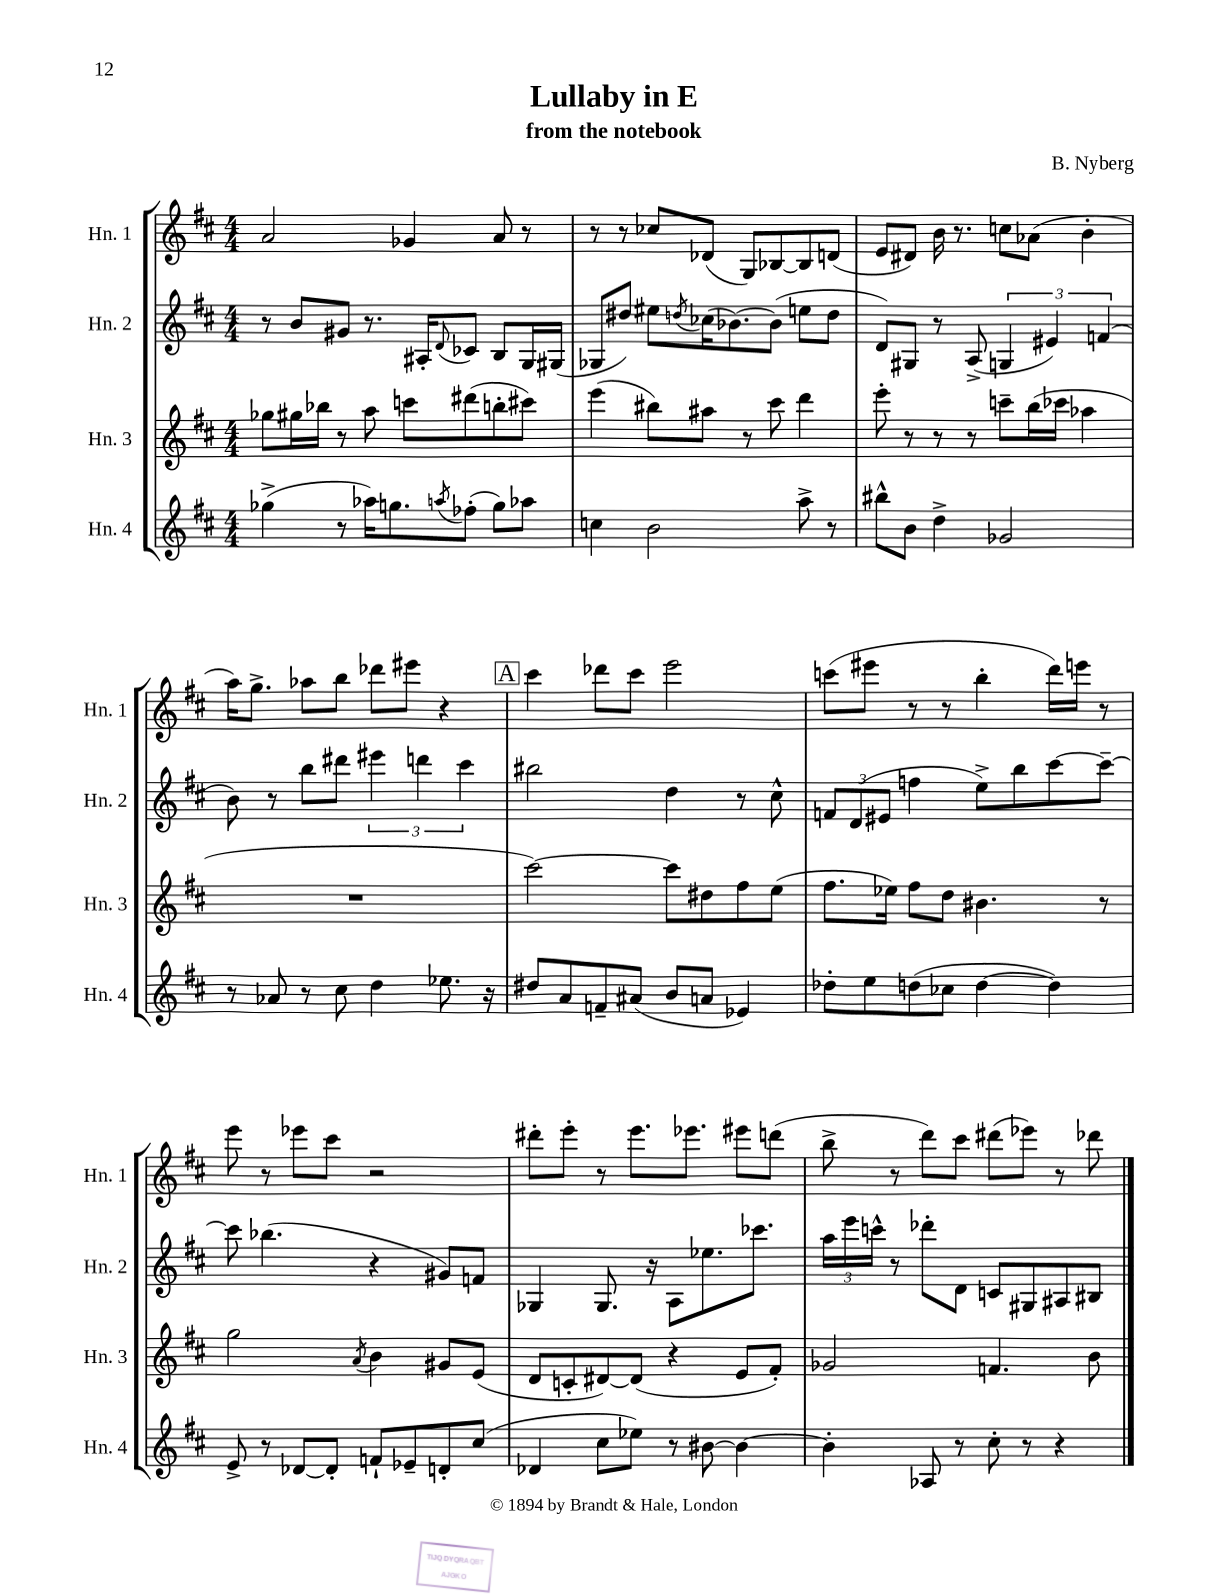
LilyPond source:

\header { title = "Lullaby in E" composer = "B. Nyberg" subtitle = "from the notebook" }
<<
\new StaffGroup <<
\new Staff = "s0" \with { instrumentName = "Hn. 1" shortInstrumentName = "Hn. 1" } {
    \clef treble \key d \major \numericTimeSignature \time 4/4
    a'2 ges'4 a'8 r8 |
    r8 r8 ces''8 des'8( g8) bes8~ bes8 d'8( |
    e'8 dis'8) b'16 r8. c''8 aes'8( b'4-. |
    a''16) g''8.-> aes''8 b''8 des'''8 eis'''8 r4 |
    \mark \markup { \box "A" } cis'''4 des'''8 cis'''8 e'''2 |
    c'''8( eis'''8 r8 r8 b''4-. d'''16) e'''16 r8 |
    e'''8 r8 ees'''8 cis'''8 r2 |
    dis'''8-. e'''8-. r8 e'''8. ees'''8. eis'''8 d'''8( |
    b''8-> r8 d'''8) cis'''8 dis'''8( ees'''8) r8 des'''8 \bar "|." |
}
\new Staff = "s1" \with { instrumentName = "Hn. 2" shortInstrumentName = "Hn. 2" } {
    \clef treble \key d \major \numericTimeSignature \time 4/4
    r8 b'8 gis'8 r8. ais16-. \appoggiatura { d'8 } ces'8 b8 g16 gis16( |
    ges8 dis''8) eis''8 \acciaccatura { d''8 } ces''16( bes'8.~) bes'8( e''8 d''8 |
    d'8) gis8 r8 a8->( \tuplet 3/2 { g4 eis'4) f'4( } |
    b'8) r8 b''8 dis'''8 \tuplet 3/2 { eis'''4 d'''4 cis'''4 } |
    \mark \markup { \box "A" } bis''2 d''4 r8 cis''8-^ |
    \tuplet 3/2 { f'8 d'8( eis'8 } f''4 e''8->) b''8 cis'''8~ cis'''8~-- |
    cis'''8 bes''4.( r4 gis'8) f'8 |
    ges4 ges8. r16 a8 ees''8. ces'''8. |
    \tuplet 3/2 { a''16 e'''16 c'''16-^ } r8 des'''8-. d'8 c'8 gis8 ais8 bis8 \bar "|." |
}
\new Staff = "s2" \with { instrumentName = "Hn. 3" shortInstrumentName = "Hn. 3" } {
    \clef treble \key d \major \numericTimeSignature \time 4/4
    ges''8 gis''16 bes''16 r8 a''8 c'''8 dis'''8( b''8-. cis'''8) |
    e'''4( bis''8) ais''8 r8 cis'''8 d'''4 |
    e'''8-. r8 r8 r8 c'''8-- b''16( ces'''16 aes''4 |
    R1 |
    \mark \markup { \box "A" } cis'''2~) cis'''8 dis''8 fis''8 e''8( |
    fis''8. ees''16) fis''8 d''8 bis'4. r8 |
    g''2 \acciaccatura { a'8 } b'4 gis'8 e'8( |
    d'8 c'8-. dis'8~) dis'8( r4 e'8 fis'8-.) |
    ges'2 f'4. b'8 \bar "|." |
}
\new Staff = "s3" \with { instrumentName = "Hn. 4" shortInstrumentName = "Hn. 4" } {
    \clef treble \key d \major \numericTimeSignature \time 4/4
    ges''4->( r8 aes''16) g''8. \acciaccatura { a''8 } fes''8-.( g''8) aes''8 |
    c''4 b'2 a''8-> r8 |
    bis''8-^ b'8 d''4-> ges'2 |
    r8 aes'8 r8 cis''8 d''4 ees''8. r16 |
    \mark \markup { \box "A" } dis''8 a'8 f'8-- ais'8( b'8 a'8 ees'4) |
    des''8-. e''8 d''8( ces''8 d''4~ d''4) |
    e'8-> r8 des'8~ des'8-. f'8-! ees'8-- d'8-. cis''8( |
    des'4 cis''8 ees''8) r8 bis'8~ bis'4~ |
    bis'4-. aes8 r8 cis''8-. r8 r4 \bar "|." |
}
>>
>>
\layout { \context { \Score \remove "Bar_number_engraver" } }
